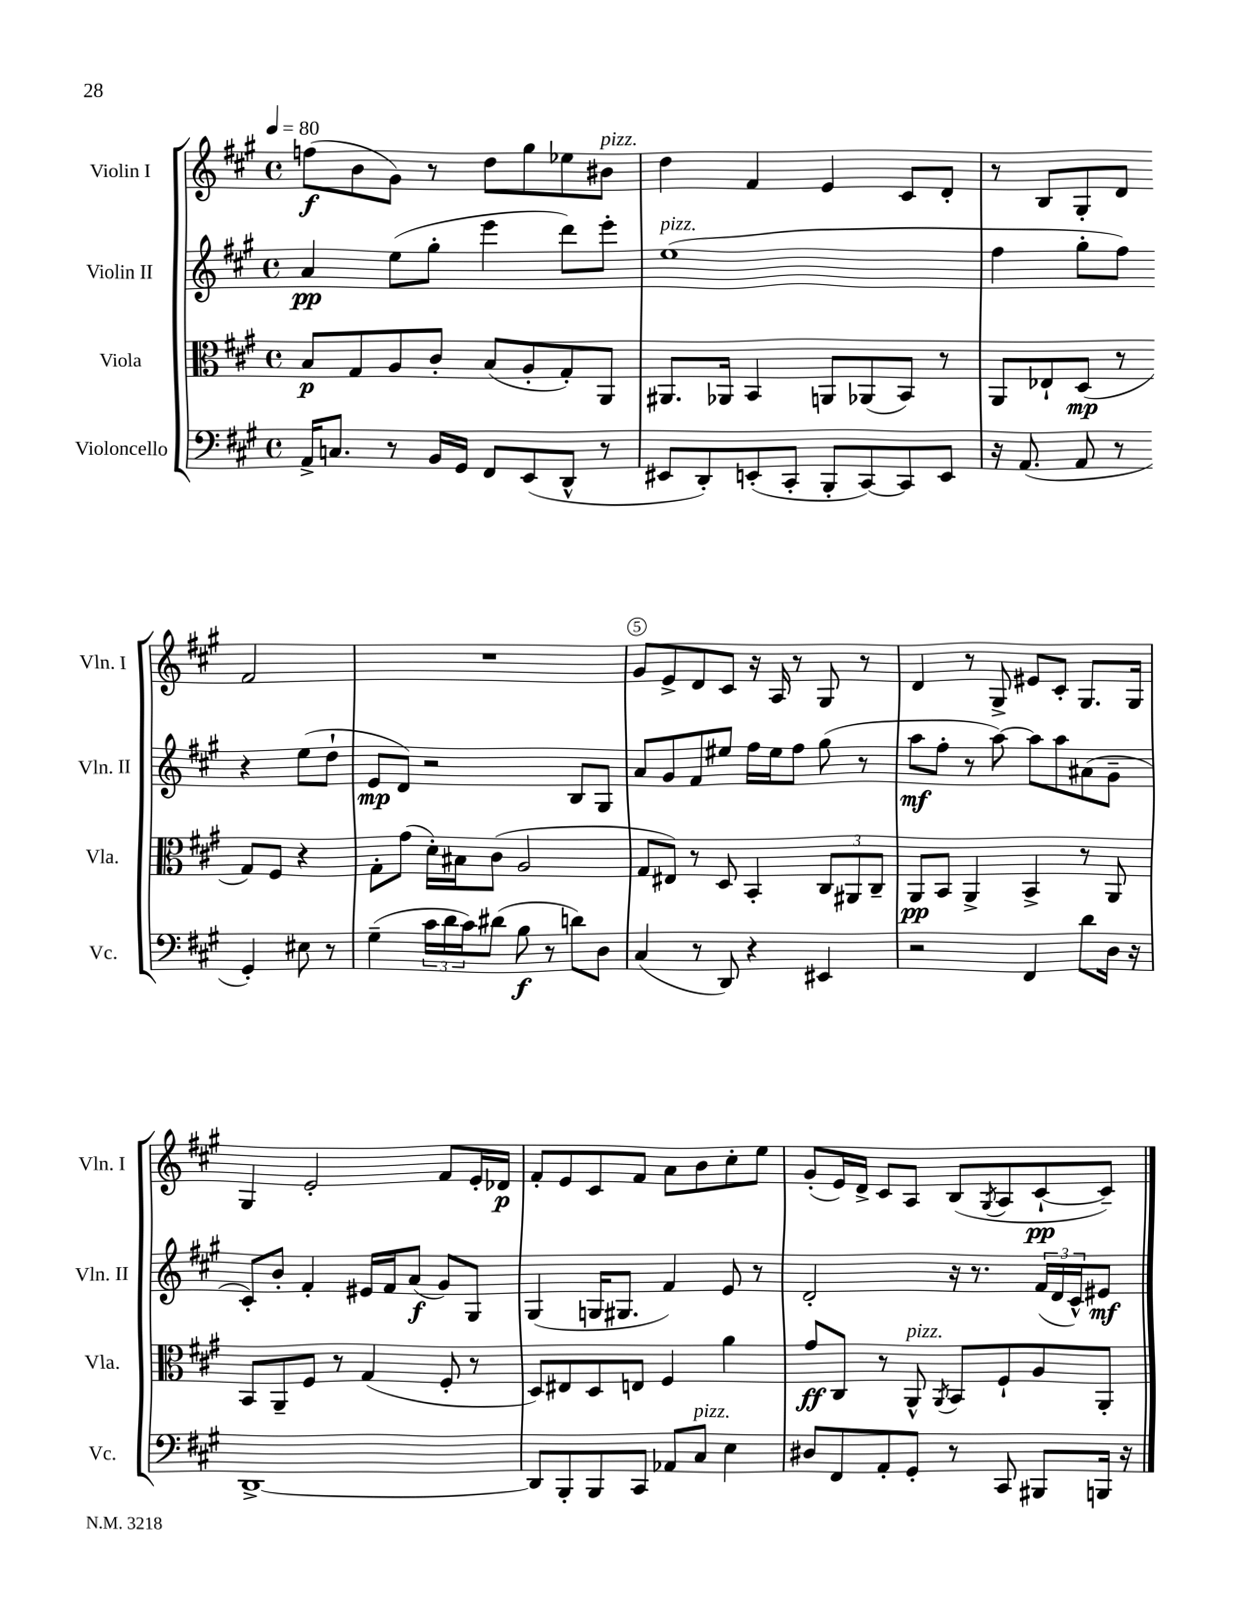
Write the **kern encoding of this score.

**kern	**kern	**kern	**kern
*staff4	*staff3	*staff2	*staff1
*clefF4	*clefC3	*clefG2	*clefG2
*k[f#c#g#]	*k[f#c#g#]	*k[f#c#g#]	*k[f#c#g#]
*M4/4	*M4/4	*M4/4	*M4/4
*met(c)	*met(c)	*met(c)	*met(c)
*MM80	*MM80	*MM80	*MM80
16AA^/LK	8B/L	4a/	(8ff\L
8.C/J	.	.	.
.	8G#/	.	8b\
8r	8A/	(8ee\L	8g#\J)
16BB/LL	8c#'/J	8gg#'\J	8r
16GG#/JJ	.	.	.
8FF#/L	(8B/L	4eee\	8dd\L
(8EE/	8A'/	.	8gg#\
8DD^^/J	8G#'/)	8ddd\L)	8ee-\
8r	8AA/J	8eee'\J	8b#\J
=	=	=	=
8EE#/L	8.AA#/L	(1ee	4dd\
8DD'/)	.	.	.
.	16AA-/Jk	.	.
(8EE'/	4BB/	.	4f#/
8CC#'/J	.	.	.
8BBB'/L	8AA/L	.	4e/
[8CC#/)	(8AA-/	.	.
8CC#/]	8BB/J)	.	8c#/L
8EE/J	8r	.	8d'/J
=	=	=	=
16r	8AA/L	4ff#\	8r
(8.AA/	.	.	.
.	8E-`/	.	8B/L
8AA/	(8D/J	8gg#'\L	8G#'/
8r	8r	8ff#\J)	8d/J
4GG#'/)	8G#/L)	4r	2f#/
.	8F#/J	.	.
8E#\	4r	(8ee\L	.
8r	.	8dd`\J	.
=	=	=	=
(4G#~\	8G#'\L	8e/L	1r
.	(8g#\J	8d/J)	.
24c#\LL	16d'\LL)	2r	.
24d\	.	.	.
.	16B#\J	.	.
24c#\J)	.	.	.
(8d#\J	(8c#\J	.	.
8B\	2A/	.	.
8r	.	.	.
8d\L)	.	8B/L	.
8D\J	.	8G#/J	.
=	=	=	=
(4C#/	8G#/L	8a/L	8g#/L
.	8E#/J)	8g#/	8e^/
8r	8r	8f#/	8d/
8DD/)	8D/	8ee#/J	8c#/J
4r	4BB'/	16ff#\LL	16r
.	.	16ee#\J	16A/
.	.	8ff#\J	8r
4EE#/	12C#/L	(8gg#\	8G#/
.	12AA#/	.	.
.	.	8r	8r
.	12C#~/J	.	.
=	=	=	=
2r	8AA/L	8aa\L	4d/
.	8BB/J	8ff#'\J	.
.	4AA^/	8r	8r
.	.	[8aa\)	8G#^/
4FF#/	4BB^/	8aa\]L	8e#/L
.	.	8aa\	8c#'/J
8d\L	8r	(8a#\	8.G#/L
16D\Jk	8AA/	8g#~\J	.
16r	.	.	16G#/Jk
=	=	=	=
[1DD^	8BB/L	8c#'/L)	4G#/
.	8AA~/	8b'/J	.
.	8F#/J	4f#'/	2e'/
.	8r	.	.
.	(4G#/	16e#/LL	.
.	.	16f#/J	.
.	.	(8a/J	.
.	8F#'/	8g#/L)	8f#/L
.	8r	8G#/J	16e'/L
.	.	.	16d-/JJ
=	=	=	=
8DD/]L	8D/L)	(4G#/	8f#'/L
8BBB'/	8E#/	.	8e/
8BBB/	8D/	16G/LK	8c#/
.	.	8.G#/J	.
8CC#/J	8E/J	.	8f#/J
8AA-/L	4F#/	4f#/)	8a\L
8C#/J	.	.	8b\
4E\	4a\	8e/	8cc#'\
.	.	8r	8ee\J
=	=	=	=
8D#/L	8g#/L	2d'/	(8g#'/L
8FF#/	8C#/J	.	16e/L)
.	.	.	16d^/JJ
8AA'/	8r	.	8c#/L
8GG#'/J	8AA^^/	.	8A/J
.	8qAA/	.	.
8r	8BB/L	16r	(8B/L
.	.	8.r	.
.	.	.	8qG#/
8CC#/	8F#`/	.	8A/
8BBB#/L	8A/	(24f#/LL	[8c#`/
.	.	24d/	.
.	.	24c#^^/J)	.
16BBB/Jk	8AA'/J	8e#/J	8c#~/]J)
16r	.	.	.
==	==	==	==
*-	*-	*-	*-
